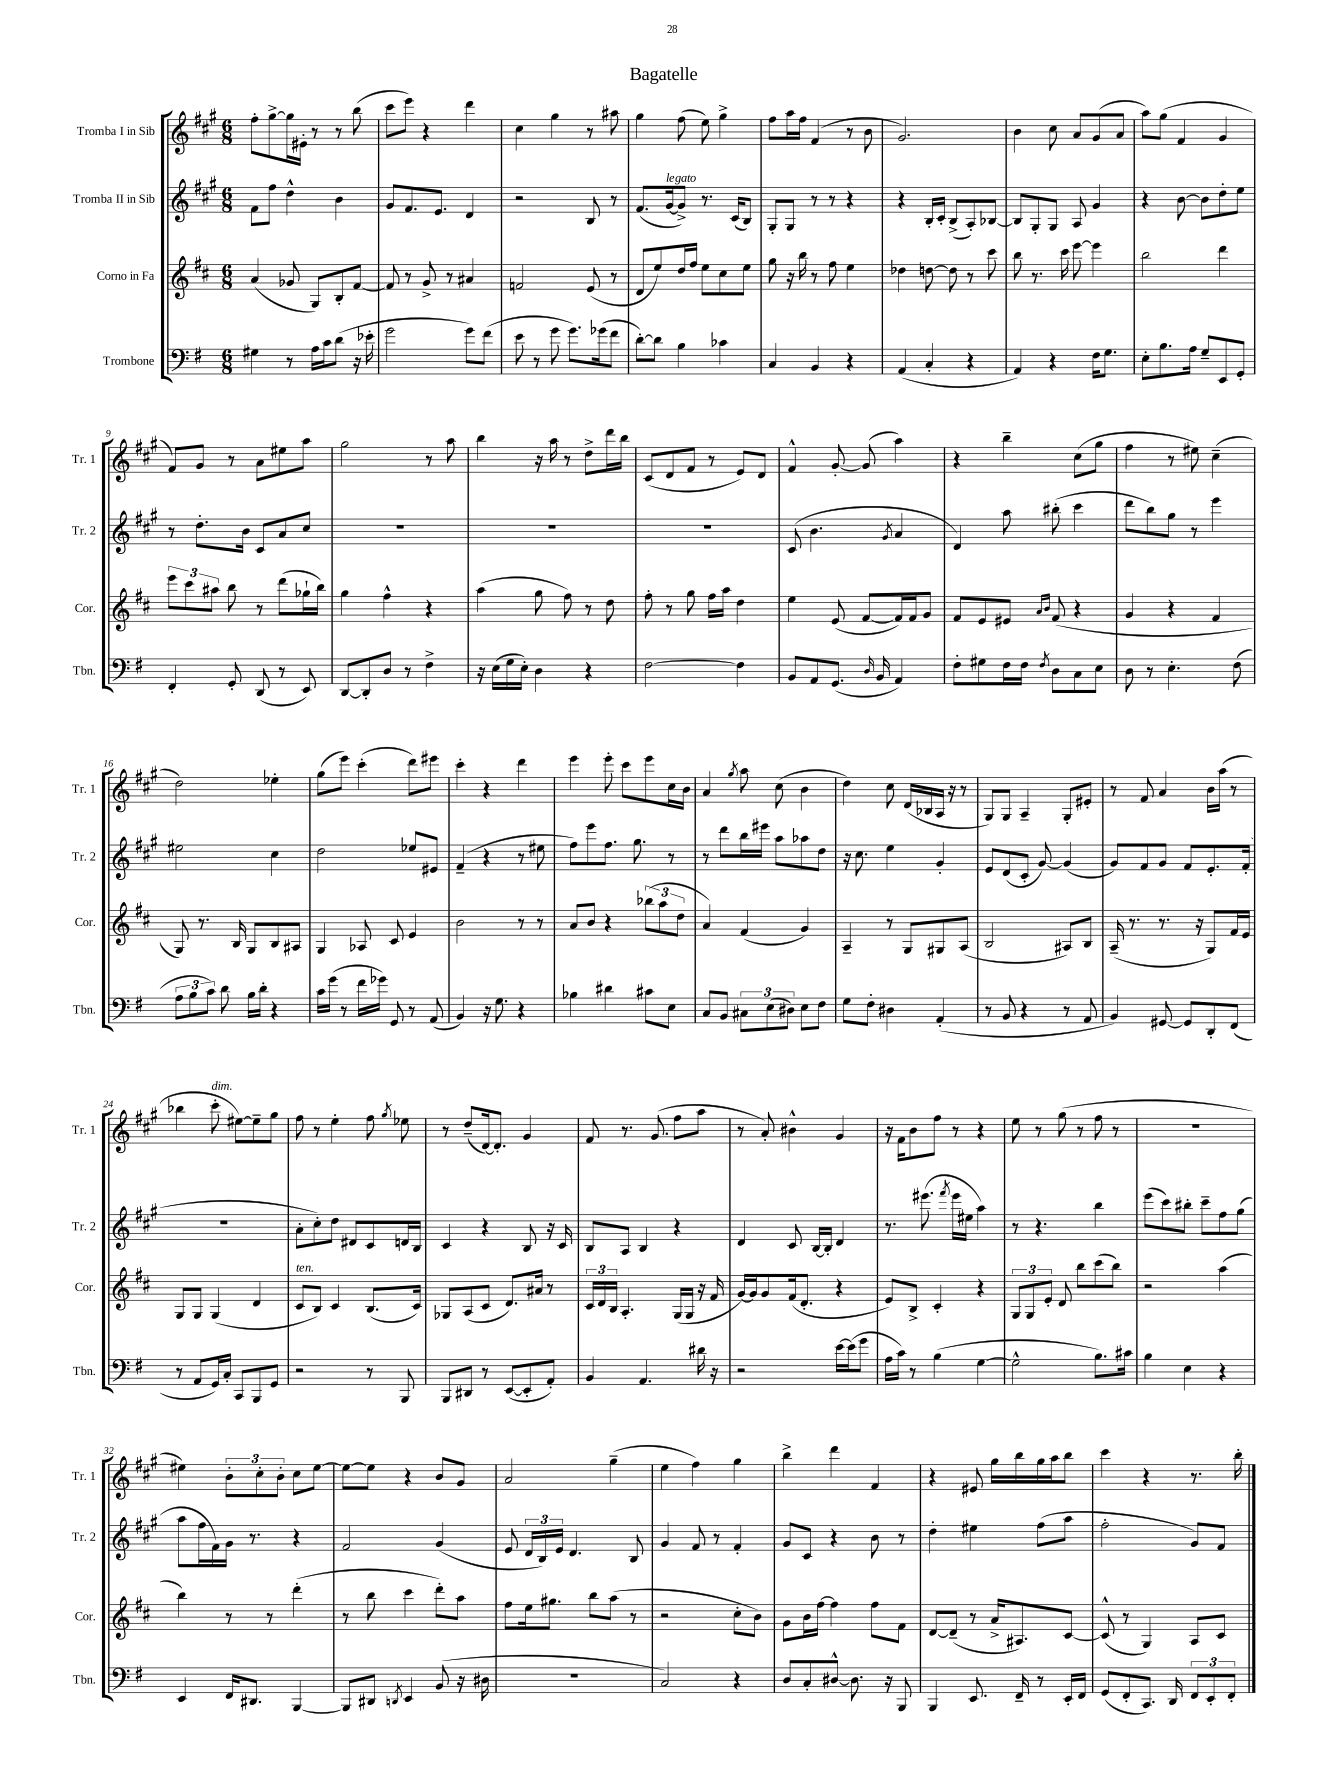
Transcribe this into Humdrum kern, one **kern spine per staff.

**kern	**kern	**kern	**kern
*part4	*part3	*part2	*part1
*staff4	*staff3	*staff2	*staff1
*I"Trombone	*I"Corno in Fa	*I"Tromba II in Sib	*I"Tromba I in Sib
*I'Tbn.	*I'Cor.	*I'Tr. 2	*I'Tr. 1
*clefF4	*clefG2	*clefG2	*clefG2
*k[f#]	*k[f#c#]	*k[f#c#g#]	*k[f#c#g#]
*M6/8	*M6/8	*M6/8	*M6/8
=1	=1	=1	=1
4G#X\	(4a/	8f#\L	8ff#'\L
.	.	8ff#\J	[8gg#^\
8r	8g-X/	4dd^^\	16gg#\L]
.	.	.	16e#X'\JJ
16A\LL	8G/L)	.	8r
16c\J	.	.	.
(8d\J	8B'/	4b\	8r
16r	[8f#/J	.	(8bb\
16e-X'\	.	.	.
=2	=2	=2	=2
2g\	8f#/]	8g#/L	8ccc#\L
.	8r	8.f#/	8eee\J)
.	8g^/	.	4r
.	.	8.e/J	.
.	8r	.	.
8g\L)	4a#X/	4d/	4ddd\
(8f#\J	.	.	.
=3	=3	=3	=3
8e\	2fn/	2r	4cc#\
8r	.	.	.
8g\	.	.	4gg#\
8.g\L)	.	.	.
.	(8e/	8B/	8r
(16g-X\k	.	.	.
8f#\J	8r	8r	8aa#X\
=4	=4	=4	=4
[8d'\L)	8d/L	(8.f#/L	4gg#\
8d\J]	8ee/)	.	.
!	!	!LO:TX:a:i:t=legato	!
.	.	[16g#/k	.
4B\	16dd/L	8g#^/J])	(8ff#\
.	16ff#/JJ	.	.
.	8ee\L	8.r	8ee\)
4c-X\	8cc#\	.	4gg#^\
.	.	(16c#/KL	.
.	8ee\J	8B/J)	.
=5	=5	=5	=5
4C/	8gg\	8G#'/L	8ff#\L
.	16r	8G#/J	16aa\L
.	16bb\	.	16ff#\JJ
4BB/	8r	8r	(4f#/
.	8ff#\	8r	.
4r	4ee\	4r	8r
.	.	.	8b\
=6	=6	=6	=6
(4AA/	4dd-X\	4r	2.g#/)
4C'/	[8ddn\	16B'/LL	.
.	.	16c#'/JJ	.
.	8dd\]	(8B^/L	.
4r	8r	8A'/)	.
.	8ccc#\	[8B-X/J	.
=7	=7	=7	=7
4AA/)	8bb\	8B-/L]	4b\
.	8.r	8G#'/	.
4r	.	8G#/J	8cc#\
.	16ccc#\	.	.
.	[8eee\	8A/	8a/L
16F#\KL	4eee\]	4g#/	(8g#/
8.G\J	.	.	.
.	.	.	8a/J
=8	=8	=8	=8
8E'\L	2bb\	4r	8aa\L)
8.B\	.	.	(8gg#\J
.	.	[8b\	4f#/
16A\Jk	.	.	.
8G~/L	.	8b\L]	.
8EE/	4ddd\	8dd'\	4g#/
8GG'/J	.	8ee\J	.
!!LO:LB:g=z
=9	=9	=9	=9
4FF#'/	12eee\L	8r	8f#/L)
.	12ccc#\	.	.
.	.	8.dd'\L	8g#/J
.	12aa#X\J	.	.
8GG'/	8bb\	.	8r
.	.	16b\Jk	.
(8DD/	8r	8c#/L	8a\L
8r	(8ddd\L	8a/	8ee#X\
8EE/)	16gg-X`\L	8cc#/J	8aa\J
.	16bb\JJ)	.	.
=10	=10	=10	=10
[8DD/L	4gg\	2.r	2gg#\
8DD'/]	.	.	.
8D/J	4ff#^^\	.	.
8r	.	.	.
4F#^\	4r	.	8r
.	.	.	8aa\
=11	=11	=11	=11
16r	(4aa\	2.r	4bb\
(16E\LL	.	.	.
16G\	.	.	.
16E'\JJ)	.	.	.
4D\	8gg\	.	16r
.	.	.	16aa\
.	8ff#\)	.	8r
4r	8r	.	8dd^\L
.	8dd\	.	16ddd\L
.	.	.	16bb\JJ
=12	=12	=12	=12
[2F#\	8ff#'\	2.r	(8c#/L
.	8r	.	8d/
.	8gg\	.	8f#/J
.	16ff#\LL	.	8r
.	16aa\JJ	.	.
4F#\]	4dd\	.	8e/L)
.	.	.	8d/J
=13	=13	=13	=13
8BB/L	4ee\	(8c#/	4f#^^/
8AA/	.	4.b\	.
(8.GG/J	(8e/	.	[8g#'/
.	[8f#/L	.	(8g#/]
16qqD/	.	.	.
16BB/	.	.	.
.	.	8qg#/	.
4AA/)	16f#/L])	4a/	4aa\)
.	16f#/J	.	.
.	8g/J	.	.
=14	=14	=14	=14
8F#'\L	8f#/L	4d/)	4r
8G#X\	8e/	.	.
16F#\L	8e#X/J	8aa\	4bb~\
16F#\JJ	.	.	.
.	16qqa/LL	.	.
8qF#/	16qqb/JJ	.	.
8D\L	(8f#/	(8bb#X'\	.
8C\	4r	4ccc#\	(8cc#\L
8E\J	.	.	8gg#\J
=15	=15	=15	=15
8D\	4g/	8ddd\L	4ff#\
8r	.	8bb\)	.
4.E'\	4r	8gg#\J	8r
.	.	8r	8ee#X\)
.	4f#/	4eee\	(4cc#~\
(8F#\	.	.	.
!!LO:LB:g=z
=16	=16	=16	=16
12A\L	8G/)	2ee#X\	2dd\)
12B\	.	.	.
.	8.r	.	.
12c\J)	.	.	.
8d\	.	.	.
.	16B/	.	.
16B\LL	8G/L	.	.
16d'\JJ	.	.	.
4r	8B/	4cc#\	4ee-X'\
.	8A#X/J	.	.
=17	=17	=17	=17
16c\LL	4G/	2dd\	(8gg#\L
(16g\JJ	.	.	.
8r	.	.	8eee\J)
16f#\LL	8A-X/	.	(4ccc#'\
16g-X\JJ)	.	.	.
8GG/	8c#/	.	.
8r	4e/	8ee-X/L	8ddd\L)
(8AA/	.	8e#X/J	8eee#X\J
=18	=18	=18	=18
4BB/)	2b\	(4f#~/	4ccc#'\
16r	.	4r	4r
8.G\	.	.	.
4r	8r	8r	4ddd\
.	8r	8ee#X\	.
=19	=19	=19	=19
4B-X\	8a/L	8ff#\L)	4eee\
.	8b/J	8eee\	.
4d#X\	4r	8.ff#\J	8eee'\
.	.	.	8ccc#\L
.	.	8.gg#\	.
8c#X\L	(12bb-X\L	.	8eee\
.	12aa\	.	.
8E\J	.	8r	16cc#\L
.	12dd\J	.	.
.	.	.	16b\JJ
=20	=20	=20	=20
8C/L	4a/)	8r	4a/
8BB/J	.	8ddd\L	.
.	.	.	8qgg#/
12C#X\L	(4f#/	16bb\L	8aa\
.	.	16eee#X\JJ	.
(12E\	.	.	.
.	.	8aa\L	(8cc#\
12D#X\J)	.	.	.
8E\L	4g/)	8aa-X\	4b\
8F#\J	.	8dd\J	.
=21	=21	=21	=21
8G\L	4A~/	16r	4dd\)
.	.	8.cc#\	.
8F#'\J	.	.	.
4D#X\	8r	4ee\	8cc#\
.	8G/L	.	(16d/LL
.	.	.	16B-X/
(4AA'/	8G#X/	4g#'/	16A/JJ
.	.	.	16r
.	(8A/J	.	8r
=22	=22	=22	=22
8r	2B/	8e/L	8G#/L)
8BB/	.	(8d/	8G#/J
4r	.	8c#'/J	4A~/
.	.	[8g#/)	.
8r	8A#X/L)	(4g#/]	8G#'/L
8AA/	8B/J	.	8e#X'/J
=23	=23	=23	=23
4BB/)	(16A~/	8g#/L)	8r
.	8.r	.	.
.	.	8f#/	8f#/
[8GG#X/	8.r	8g#/J	4a/
8GG#/L]	.	8f#/L	.
.	16r	.	.
8DD'/	8G/L)	8.e'/	16b\LL
.	.	.	(16aa\JJ
(8FF#/J	16f#/L	.	8r
.	16e/JJ	(16f#'/Jk	.
!!LO:LB:g=z
=24	=24	=24	=24
8r	8G/L	2.r	4bb-X\
8AA/L	8G/J	.	.
!	!	!	!LO:TX:a:i:t=dim.
16GG/L)	(4G/	.	8ccc#'\
16C'/JJ	.	.	.
8CC/L	.	.	[8ee#X\L)
8BBB/	4d/	.	8ee#~\]
8GG/J	.	.	8gg#\J
=25	=25	=25	=25
!	!LO:TX:a:i:t=ten.	!	!
2r	8c#/L	8a'\L	8ff#\
.	8B/J)	8cc#'\)	8r
.	4c#/	8dd\J	4ee'\
.	.	8d#X/L	.
8r	(8.B/L	8c#/	8ff#\
.	.	.	8qgg#/
8BBB/	.	16dn/L	8ee-X\
.	16c#/Jk)	16B/JJ	.
=26	=26	=26	=26
8BBB/L	8G-X/L	4c#/	8r
8DD#X/J	(8A/	.	(8dd~/L
8r	8c#/J	4r	[16d/k)
.	.	.	8.d'/J]
([8EE/L	8.d/L)	.	.
8EE'/]	.	8B/	4g#/
.	16a#X/Jk	.	.
8AA'/J)	8r	16r	.
.	.	16c#/	.
=27	=27	=27	=27
4BB/	24c#/LL	8B/L	8f#/
.	24d/	.	.
.	24B/JJ	.	.
.	4.A'/	8A/J	8.r
4.AA/	.	4B/	.
.	.	.	(8.g#/
.	(16G/LL	4r	8ff#\L
.	16G/JJ	.	.
16d#X\	16r	.	8aa\J
16r	16f#/	.	.
=28	=28	=28	=28
2r	[16g/LL)	4d/	8r
.	16g/J]	.	.
.	8g/	.	8a'/)
.	(16f#/k	8c#/	4b#X^^\
.	8.d'/J	.	.
.	.	[16B/LL	.
.	.	16B'/JJ]	.
[16e\LL	4r	4d/	4g#/
(16e\J]	.	.	.
8g\J	.	.	.
=29	=29	=29	=29
16A\LL	8e/L)	8.r	16r
16c\JJ)	.	.	16f#\KL
8r	8B^/J	.	8b\
.	.	(8.eee#X\	.
(4B\	4c#'/	.	8ff#\J
.	.	8qfff#/	.
.	.	16eee#\LL	8r
.	.	16ee#X\JJ	.
[4G\	4r	4aa\)	4r
=30	=30	=30	=30
2G^^\]	12G/L	8r	8ee\
.	12G/	.	.
.	.	4.r	8r
.	12e'/J	.	.
.	8d/	.	(8gg#\
.	8bb\L	.	8r
8.B\L)	(8ccc#\	4bb\	8ff#\
.	8bb\J)	.	8r
16c#X\Jk	.	.	.
=31	=31	=31	=31
4B\	2r	(8eee\L	2.r
.	.	8ccc#\)	.
4E\	.	8bb#X'\J	.
.	.	8ccc#~\L	.
4r	(4aa\	8ff#\	.
.	.	(8gg#\J	.
!!LO:LB:g=z
=32	=32	=32	=32
4EE/	4bb\)	8aa\L	4ee#X\)
.	.	16ff#\L	.
.	.	16f#\)	.
16FF#/KL	8r	16g#\JJ	12b'\L
8.DD#X/J	.	8.r	.
.	.	.	12cc#'\
.	8r	.	.
.	.	.	12b'\J
[4BBB/	(4ddd'\	4r	8cc#\L
.	.	.	[8ee#\J
=33	=33	=33	=33
8BBB/L]	8r	2f#/	8ee#\L_
8DD#X/J	8bb\	.	8ee#\J]
8qDDn/	.	.	.
4EE/	4ccc#\	.	4r
(8BB/	8ddd'\L)	(4g#/	8b/L
16r	8aa\J	.	8g#/J
16D#X\	.	.	.
=34	=34	=34	=34
2.r	8ff#\L	8e/	2a/
.	16ee\k	24d/LL	.
.	.	24B/)	.
.	8.gg#X\J	.	.
.	.	24e/JJ	.
.	.	4.d/	.
.	8bb\L	.	.
.	(8aa\J	.	(4gg#~\
.	8r	8B/	.
=35	=35	=35	=35
2C/)	2r	4g#/	4ee\
.	.	8f#/	4ff#\)
.	.	8r	.
4r	8cc#'\L	4f#'/	4gg#\
.	8b\J)	.	.
=36	=36	=36	=36
8D/L	8g\L	8g#/L	4bb^\
8C'/	16b\L	8c#/J	.
.	[16ff#\JJ	.	.
[8D#X^^/J	4ff#\]	4r	4ddd\
8.D#\]	.	.	.
.	8ff#\L	8b\	4f#/
16r	.	.	.
8BBB/	8f#\J	8r	.
=37	=37	=37	=37
4BBB/	[8d/L	4dd'\	4r
.	(8d~/J]	.	.
8.EE/	8r	4ee#X\	8e#X/
.	16a^/KL	.	16gg#\LL
16FF#~/	8.A#X/)	.	16bb\
8r	.	(8ff#\L	16gg#\
.	.	.	16aa\J
16EE'/LL	[8c#/J	8aa\J	8bb\J
16FF#/JJ	.	.	.
=38	=38	=38	=38
(8GG/L	(8c#^^/]	2ff#'\	4ccc#\
8FF#'/	8r	.	.
8.CC/J)	4G/)	.	4r
16DD/	.	.	.
12FF#/L	8A/L	8g#/L)	8.r
12EE'/	.	.	.
.	8c#/J	8f#/J	.
12FF#'/J	.	.	.
.	.	.	16bb'\
==	==	==	==
*-	*-	*-	*-
